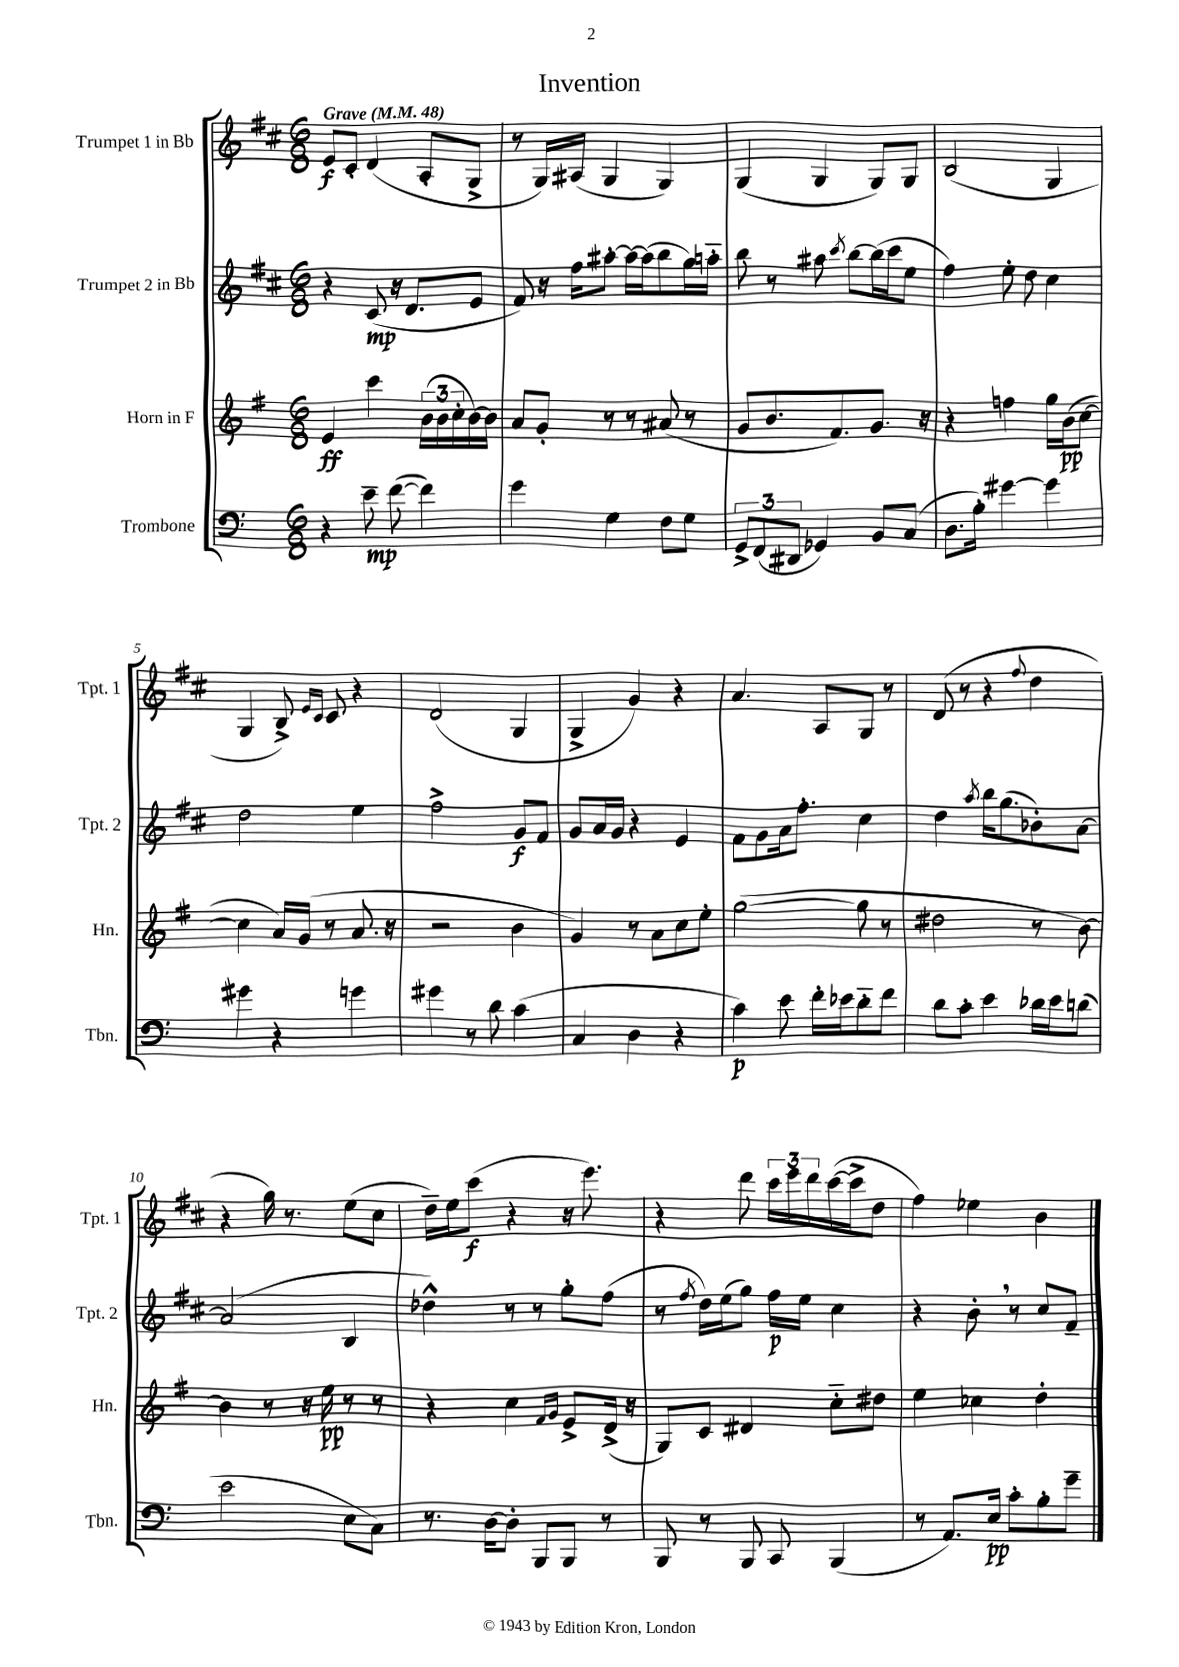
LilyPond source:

\header { title = "Invention" }
<<
\new StaffGroup <<
\new Staff = "s0" \with { instrumentName = "Trumpet 1 in Bb" shortInstrumentName = "Tpt. 1" } {
    \clef treble \key d \major \numericTimeSignature \time 6/8 \tempo "Grave" 4 = 48
    e'8\f cis'8-. d'4( a8-. g8-> |
    r8 g16) ais16( g4 g4) |
    g4( g4 g8) g8 |
    b2( g4 |
    g4 b8->) \grace { e'16 cis'16 } cis'8 r4 |
    d'2( g4 |
    g4-> g'4) r4 |
    a'4. a8 g8 r8 |
    d'8( r8 r4 \appoggiatura { fis''8 } d''4 |
    r4 g''16) r8. e''8( cis''8 |
    d''16--) e''16 cis'''8\f( r4 r16 e'''8.) |
    r4 d'''8 \tuplet 3/2 { cis'''16 e'''16 d'''16 } cis'''16~( cis'''16-> d''8 |
    fis''4) ees''4 b'4 \bar "|." |
}
\new Staff = "s1" \with { instrumentName = "Trumpet 2 in Bb" shortInstrumentName = "Tpt. 2" } {
    \clef treble \key d \major \numericTimeSignature \time 6/8
    r4 cis'8\mp( r16 d'8. e'8 |
    fis'8) r16 fis''16 ais''8~-. ais''16~ ais''16( b''8 g''16) a''16-_ |
    b''8 r8 ais''8 \acciaccatura { cis'''8 } b''8~ b''16( cis'''16 e''8 |
    fis''4) e''8-. d''8 cis''4 |
    d''2 e''4 |
    fis''2-> g'8\f fis'8 |
    g'8 a'16 g'16 r4 e'4 |
    fis'8 g'8 a'16 fis''8.-. cis''4 |
    d''4 \acciaccatura { a''8 } b''16 g''8.( bes'8-.) a'8~ |
    a'2( b4 |
    des''4-^) r8 r8 g''8-. fis''8( |
    r8 \acciaccatura { fis''8 } d''16) e''16( g''8) fis''16\p e''16 cis''4 |
    r4 b'8-. \breathe r8 cis''8 fis'8-- \bar "|." |
}
\new Staff = "s2" \with { instrumentName = "Horn in F" shortInstrumentName = "Hn." } {
    \clef treble \key g \major \numericTimeSignature \time 6/8
    e'4\ff c'''4 \tuplet 3/2 { b'16( b'16 c''16-. } b'16~) b'16 |
    a'8 g'8-. r8 r8 ais'8( r8 |
    g'8 b'8. fis'8.) g'8. r16 |
    r4 f''4 g''16 b'16\pp( c''8~ |
    c''4 a'16) g'16( r8 a'8. r16 |
    r2 b'4 |
    g'4) r8 a'8 c''8 e''8-. |
    g''2~( g''8 r8 |
    dis''2 r8 b'8~) |
    b'4 r8 r16 e''16\pp r8 r8 |
    r4 c''4 \grace { fis'16 g'16 } e'8-> d'16->( r16 |
    g8) c'8 dis'4 c''8-_ dis''8 |
    e''4 ces''4 d''4-. \bar "|." |
}
\new Staff = "s3" \with { instrumentName = "Trombone" shortInstrumentName = "Tbn." } {
    \clef bass \key c \major \numericTimeSignature \time 6/8
    r4 e'8--\mp f'8~( f'4) |
    g'4 g4 f8 g8 |
    \tuplet 3/2 { g,8-> f,8( dis,8 } ges,4) b,8 c8( |
    d8. b16-.) gis'4~ gis'4 |
    gis'4 r4 g'4 |
    gis'4 r8 d'8 c'4( |
    c4 d4 r4 |
    c'4\p) e'8 f'16-. ees'16 d'8-_ f'8 |
    d'8 c'8-. e'4 des'16 e'16 d'8( |
    e'2 e8 c8) |
    r8. d16~ d8-. b,,8 b,,8 r8 |
    b,,8 r8 b,,8 c,8 b,,4( |
    r8 a,8.) e16\pp c'8-. b8-. g'8-- \bar "|." |
}
>>
>>
